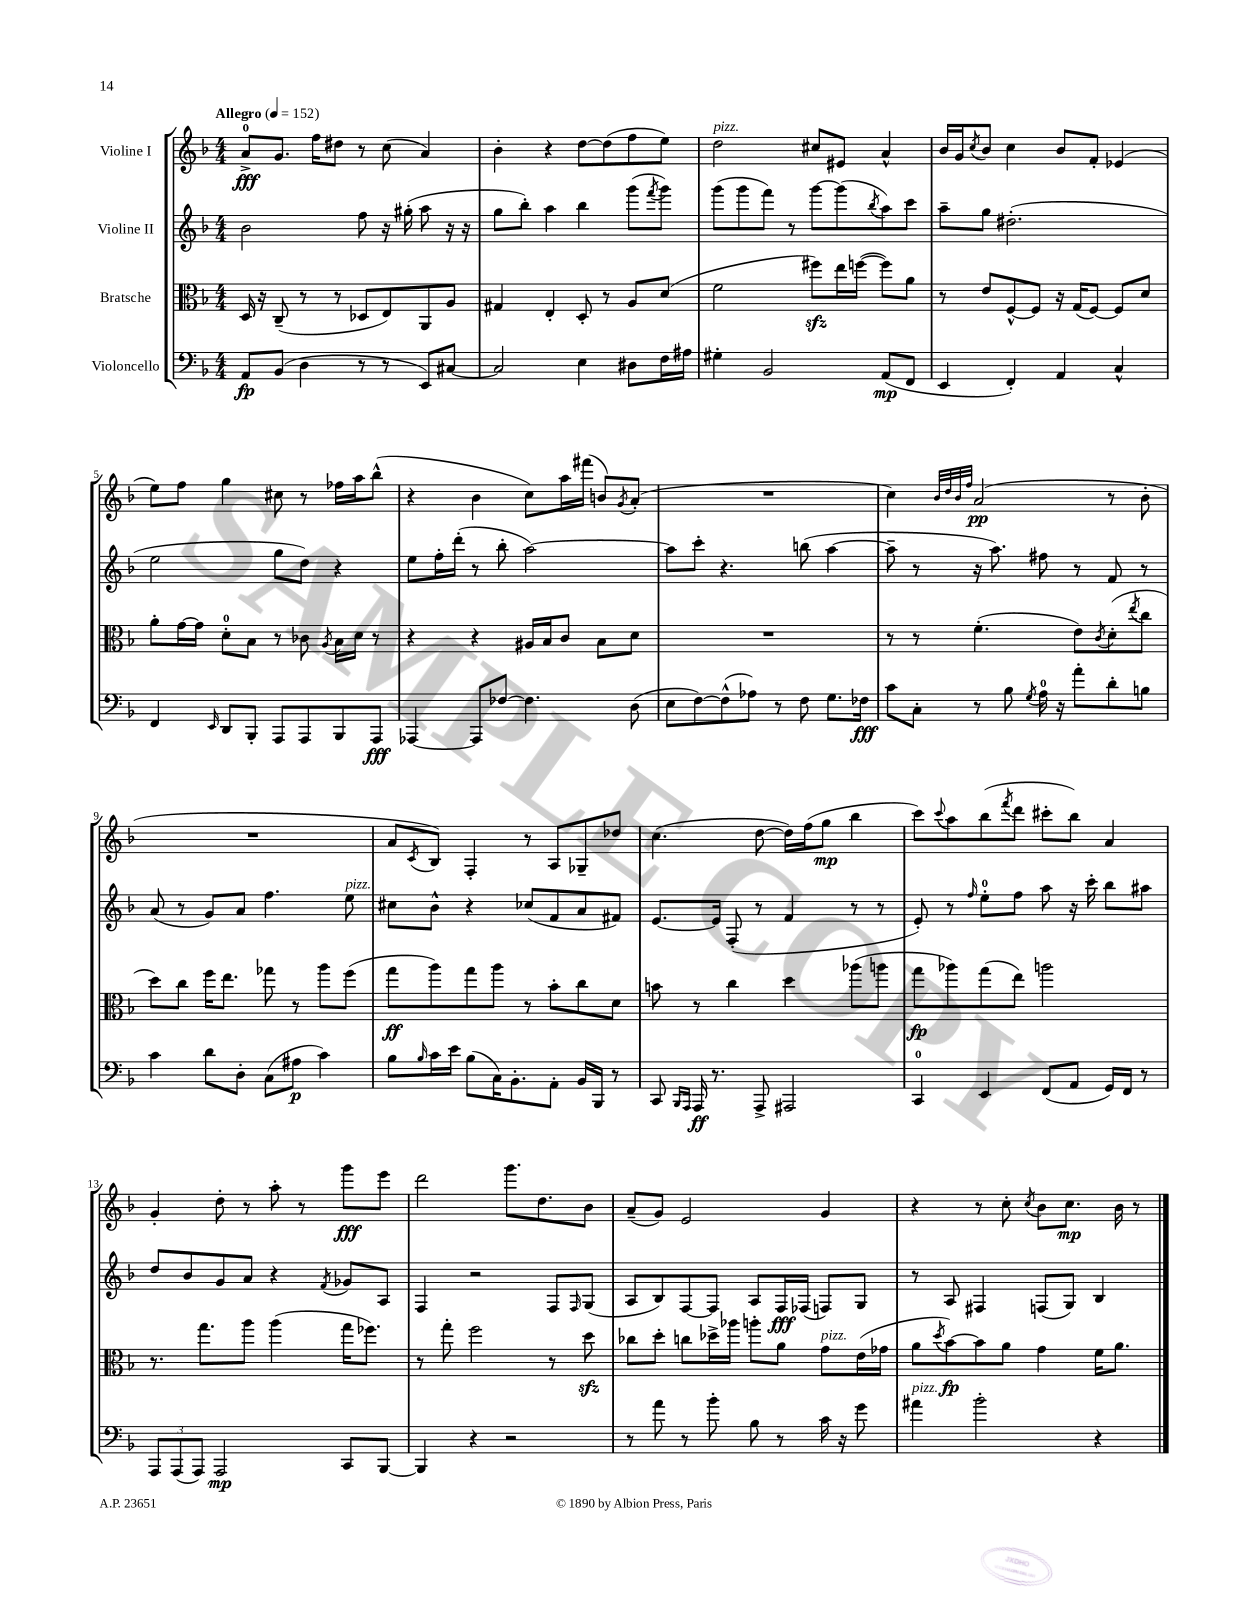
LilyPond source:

<<
\new StaffGroup <<
\new Staff = "s0" \with { instrumentName = "Violine I" } {
    \clef treble \key f \major \numericTimeSignature \time 4/4 \tempo "Allegro" 4 = 152
    a'8-0->\fff g'8. f''16 dis''8 r8 c''8( a'4) |
    bes'4-. r4 d''8~ d''8( f''8 e''8) |
    d''2^\markup { \italic "pizz." } cis''8 eis'8 a'4-^ |
    bes'16 g'16 \acciaccatura { c''8 } bes'8 c''4 bes'8 f'8-. ees'4( |
    e''8) f''8 g''4 cis''8 r8 fes''16 a''16 bes''8-^( |
    r4 bes'4 c''8) a''16 fis'''16( b'8) \acciaccatura { g'8 } a'8-.( |
    R1 |
    c''4) \grace { bes'32 d''32 bes'32 f''32 } a'2\pp( r8 bes'8-. |
    R1 |
    a'8 \acciaccatura { c'8 } bes8) f4-. r8 a8 ges8-- des''8 |
    c''4.( d''8~ d''16) f''16( g''8\mp bes''4 |
    c'''8) \appoggiatura { c'''8 } a''8 bes''8( \acciaccatura { f'''8 } d'''8 cis'''8-. bes''8) a'4 |
    g'4-. d''8-. r8 a''8-. r8 g'''8\fff e'''8 |
    d'''2 g'''8. d''8. bes'8 |
    a'8--( g'8) e'2 g'4 |
    r4 r8 c''8-. \acciaccatura { c''8 } bes'8 c''8.\mp bes'16 r8 \bar "|." |
}
\new Staff = "s1" \with { instrumentName = "Violine II" } {
    \clef treble \key f \major \numericTimeSignature \time 4/4
    bes'2 f''8 r16 gis''16-.( a''8 r16 r16 |
    g''8 bes''8-.) a''4 bes''4 g'''8( \acciaccatura { f'''8 } g'''8) |
    g'''8( g'''8 f'''8) r8 g'''8~ g'''8( \acciaccatura { bes''8 } a''8) c'''8 |
    a''8-- g''8 dis''2.-.( |
    e''2 g''8 d''8) r4 |
    e''8 f''16-. d'''16-.( r8 bes''8-. a''2~) |
    a''8 c'''8-. r4. b''8( a''4~ |
    a''8-- r8 r16 a''8.) fis''8 r8 f'8 r8 |
    a'8( r8 g'8) a'8 f''4. e''8^\markup { \italic "pizz." } |
    cis''8 bes'8-^ r4 ces''8( f'8 a'8 fis'8) |
    e'8.~ e'16 f8-.( r8 f'4 r8 r8 |
    e'8-.) r8 \grace { f''16 } e''8-0-. f''8 a''8 r16 c'''16-. bes''8 ais''8 |
    d''8 bes'8 g'8 a'8 r4 \acciaccatura { f'8 } ges'8 a8 |
    f4 r2 f8 \grace { f16 } g8( |
    a8 bes8) f8~ f8 a8 f16\fff fes16( f8) g8 |
    r8 a8 fis4 f8( g8) bes4 \bar "|." |
}
\new Staff = "s2" \with { instrumentName = "Bratsche" } {
    \clef alto \key f \major \numericTimeSignature \time 4/4
    d16 r16 c8--( r8 r8 des8 e8) a,8 a8 |
    gis4 e4-. d8-. r8 a8 d'8( |
    f'2 fis''8\sfz) e''16 f''16~( f''8) a'8 |
    r8 e'8 f8~-^ f8 r16 g16( f8~) f8 d'8 |
    a'8-. g'16~ g'16 d'8-0-. bes8 r8 ces'8 \acciaccatura { a8 } bes16 d'16 r8 |
    r4 r4 ais16 bes16 c'8 bes8 d'8 |
    R1 |
    r8 r8 f'4.-.( e'8) \acciaccatura { c'8 } d'8-.( \acciaccatura { e''8 } c''8 |
    d''8) c''8 f''16 e''8. ges''8 r8 a''8 f''8( |
    g''8\ff a''8) g''8 a''8 r8 bes'8-. c''8 d'8 |
    b'8 r8 c''4 d''4 aes''8( a''8 |
    g''8\fp aes''8) g''8( e''8) a''2 |
    r8. g''8. a''8 a''4( g''16 fes''8.) |
    r8 g''8-. f''2 r8 d''8\sfz |
    ces''8 d''8-. c''8 des''16-> aes''16 a''8-. a'8 g'8^\markup { \italic "pizz." } e'16( ges'16 |
    a'8 \acciaccatura { d''8 } bes'8~\fp) bes'8 a'8 g'4 f'16 a'8. \bar "|." |
}
\new Staff = "s3" \with { instrumentName = "Violoncello" } {
    \clef bass \key f \major \numericTimeSignature \time 4/4
    a,8\fp bes,8( d4 r8 r8 e,8) cis8~ |
    cis2 e4 dis8 f16 ais16 |
    gis4-. bes,2 a,8\mp( f,8 |
    e,4 f,4-.) a,4 c4-^ |
    f,4 \grace { e,16 } d,8 bes,,8-. a,,8 a,,8 bes,,8 a,,8\fff |
    aes,,4~ aes,,8 fes8~ fes4. d8( |
    e8 f8~) f8-^( aes8) r8 f8 g8. fes16\fff |
    c'8 c8-. r8 bes8 \acciaccatura { g8 } a16-0 r16 a'8-. d'8-. b8 |
    c'4 d'8 d8-. c8( ais8\p c'4) |
    bes8 \grace { bes16 } c'16 e'16 bes8( c16) bes,8.-. a,8-. bes,16 bes,,16 r8 |
    c,8 \grace { bes,,16 a,,16 } a,,16\ff r8. a,,8-> ais,,2 |
    c,4-0 e,4 f,8( a,8 g,16) f,16 r8 |
    \tuplet 3/2 { a,,8 a,,8( a,,8) } a,,2\mp c,8 bes,,8~ |
    bes,,4 r4 r2 |
    r8 a'8 r8 bes'8-. bes8 r8 c'16 r16 g'8 |
    ais'4^\markup { \italic "pizz." } bes'2-. r4 \bar "|." |
}
>>
>>
